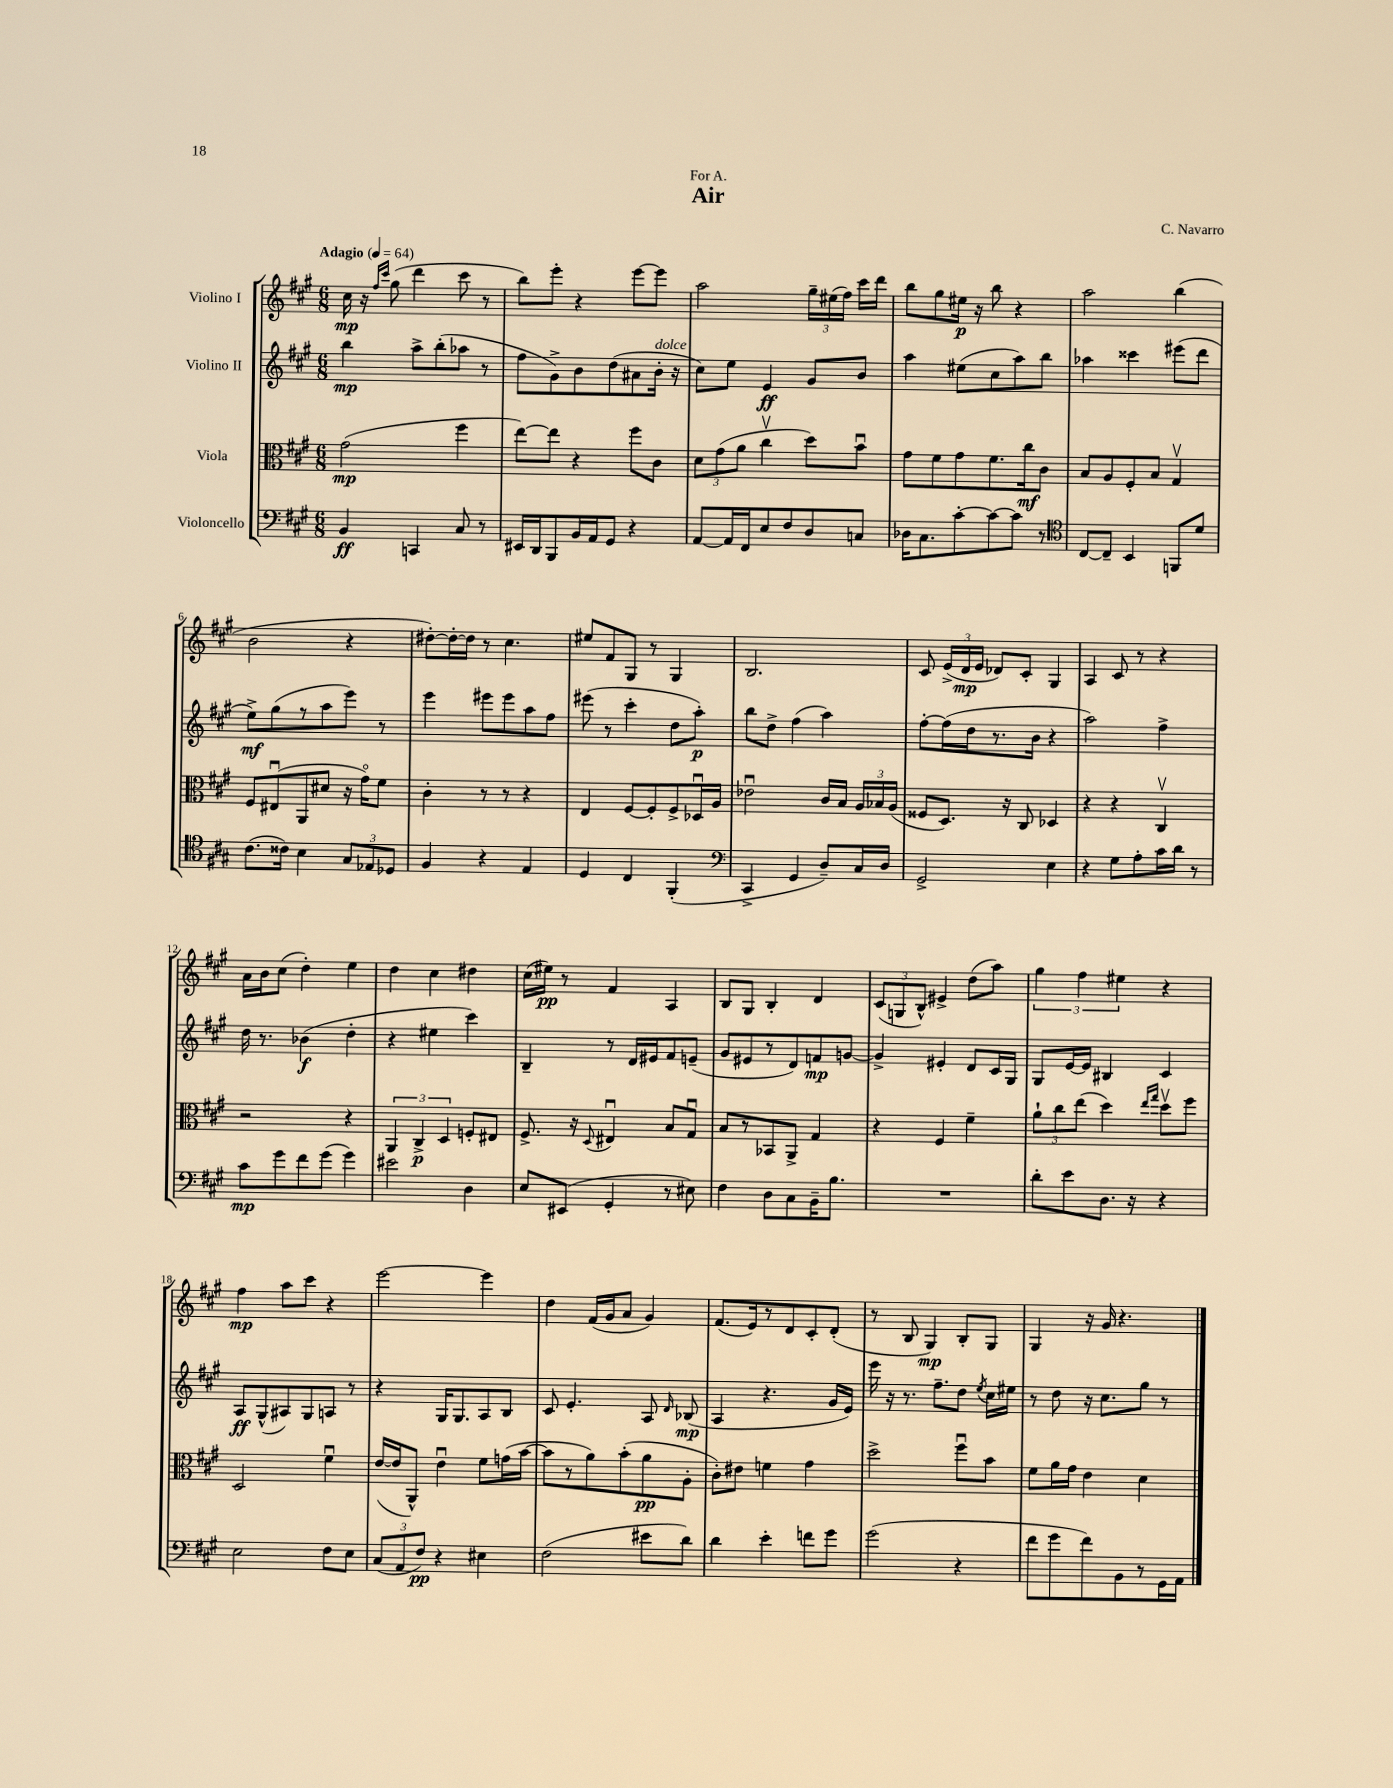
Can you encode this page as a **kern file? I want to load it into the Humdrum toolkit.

**kern	**kern	**kern	**kern
*staff4	*staff3	*staff2	*staff1
*clefF4	*clefC3	*clefG2	*clefG2
*k[f#c#g#]	*k[f#c#g#]	*k[f#c#g#]	*k[f#c#g#]
*M6/8	*M6/8	*M6/8	*M6/8
*MM64	*MM64	*MM64	*MM64
4BB/	(2g#\	4bb\	16cc#\
.	.	.	16r
.	.	.	16qqff#/LL
.	.	.	16qqccc#/JJ
.	.	.	(8gg#\
4CC/	.	8aa^\L	4ddd\
.	.	(8bb'\	.
8C#/	4ff#\	8aa-\J	8ccc#\
8r	.	8r	8r
=	=	=	=
16EE#/LL	[8ee\L)	8ff#\L	8bb\L)
16DD/J	.	.	.
8BBB/	8ee\]J	8g#^\)	8eee'\J
16BB/L	4r	8b\	4r
16AA/J	.	.	.
8GG#/J	.	(8dd\	.
4r	8ff#\L	8a#\	[8eee\L
.	8c#\J	16b'\Jk	8eee\]J
.	.	16r	.
=	=	=	=
[8AA/L	12d\L	8cc#\L)	2aa\
.	(12g#\	.	.
16AA/]L	.	8ee\J	.
.	12a\J	.	.
16FF#/J	.	.	.
8E/	4cc#v\	4e/	.
8F#/	.	.	.
8D/	8dd\L)	8g#/L	24gg#~\LL
.	.	.	(24ee#\
.	.	.	24ff#\JJ)
8C/J	8bu\J	8b/J	16ccc#\LL
.	.	.	16ddd\JJ
=	=	=	=
16D-\LK	8g#\L	4aa\	8bb\L
8.C#\	.	.	.
.	8f#\	.	8gg#\
[8c#'\	8g#\	(8ee#\L	16ee#\Jk
.	.	.	16r
8c#\_	8.f#\	8cc#\	8bb\
8c#\]J	.	8aa\)	4r
.	16cc#\k	.	.
8r	8c#\J	8bb\J	.
=	=	=	=
*clefC4	*	*	*
[8C#/L	8B/L	4aa-\	2aa\
8C#~/]J	8A/	.	.
4BB/	8F#'/	4ccc##\	.
.	8B/J	.	.
8FF/L	4G#v/	(8eee#\L	(4bb\
8d/J	.	8ddd\J	.
=	=	=	=
(8.c#\L	8F#/L	8ee^\L)	2b\
.	(8E#u/	(8gg#\	.
16c##\Jk)	.	.	.
4B\	8AA/	8r	.
.	8d#/J	8aa\	.
12G#/L	16r	8eee\J)	4r
.	16g#o\LK)	.	.
12E-/	.	.	.
.	8f#\J	8r	.
12D-/J	.	.	.
=	=	=	=
4F#/	4c#'\	4eee\	[8dd#'\L)
.	.	.	16dd#'\_L
.	.	.	16dd#\]JJ
4r	8r	8eee#\L	8r
.	8r	8eee#\	4.cc#\
4E/	4r	8aa\	.
.	.	8ff#\J	.
=	=	=	=
4D/	4E/	(8eee#\	8ee#/L
.	.	8r	8f#/
4C#/	[8F#/L	4ccc#'\	8G#/J
.	8F#'/]	.	8r
(4FF#'/	8F#^/	8dd\L	4G#/
.	16D-u/L	8aa'\J)	.
.	16A/JJ	.	.
=	=	=	=
*clefF4	*	*	*
4CC#^/	2e-u\	8bb\L	2.B/
.	.	8dd^\J	.
4GG#/	.	(4ff#\	.
8D~/L)	16c#/LL	4aa\)	.
.	16B/JJ	.	.
16C#/L	24A/LL	.	.
.	24B-/	.	.
16D/JJ	.	.	.
.	(24A/JJ	.	.
=	=	=	=
2GG#^/	8F##/L	[8ff#'\L	8c#/
.	8.D/J)	(16ff#\]L	(24e^/LL
.	.	.	24d/
.	.	16dd\J	.
.	.	.	24e/JJ
.	.	8.r	8d-/L)
.	16r	.	.
.	8C#/	.	8c#'/J
.	.	16b\Jk	.
4E\	4D-/	4r	4G#/
=	=	=	=
4r	4r	2aa\)	4A/
8G#\L	4r	.	8c#/
8A'\	.	.	8r
16c#\L	4C#v/	4ff#^\	4r
16d\JJ	.	.	.
8r	.	.	.
=	=	=	=
8c#\L	2r	16dd\	16a\LL
.	.	8.r	16b\J
8g#\	.	.	(8cc#\J
8f#\	.	(4b-\	4dd'\)
(8g#\J	.	.	.
4g#\)	4r	4dd'\	4ee\
=	=	=	=
2e#\	6AA/	4r	4dd\
.	6C#^/	.	.
.	.	4ee#\	4cc#\
.	6D/	.	.
4D\	8F'/L	4ccc#\)	4dd#\
.	8E#/J	.	.
=	=	=	=
8E/L	8.F#^/	4B~/	(16cc#\LL
.	.	.	16ee#\JJ)
(8EE#/J	.	.	8r
.	16r	.	.
.	8qqD/	.	.
4GG#'/	4E#u/	8r	4f#/
.	.	16d/LL	.
.	.	16e#/J	.
8r	8B/L	8f#/	4A/
8E#\)	8G#u/J	(8e~/J	.
=	=	=	=
4F#\	8B/L	8g#/L	8B/L
.	8r	8e#/	8G#/J
8D\L	8BB-/	8r	4B'/
8C#\	8AA^/J	8d/)	.
16BB~\K	4G#/	8f/	4d/
8.B\J	.	.	.
.	.	[8g/J	.
=	=	=	=
2.r	4r	4g^/]	(12c#/L
.	.	.	12G/
.	.	.	12B^^/J)
.	4F#/	4e#'/	4e#^/
.	4f#~\	8d/L	(8dd\L
.	.	16c#/L	8aa\J)
.	.	16G#/JJ	.
=	=	=	=
8d'\L	12a`\L	8G#/L	6gg#\
.	12cc#\	.	.
8e\	.	[16e/L	.
.	(12ee\J	.	6ff#\
.	.	16e/]JJ	.
8.D\J	4dd\)	4B#/	.
.	.	.	6ee#\
16r	.	.	.
.	16qqee/LL	.	.
.	16qqgg#/JJ	.	.
4r	8ddv\L	4c#/	4r
.	8ff#\J	.	.
=	=	=	=
2E\	2D/	8A/L	4ff#\
.	.	(8G#^^/	.
.	.	8A#/)	8aa\L
.	.	8G#/	8ccc#\J
8F#\L	4f#u\	8A/J	4r
8E\J	.	8r	.
=	=	=	=
(12C#/L	([16e/LL	4r	[2eee\
.	16e/]J	.	.
12AA/	.	.	.
.	8AA^^/J)	.	.
12F#/J)	.	.	.
4r	4eu\	16G#/LK	.
.	.	8.G#/	.
4E#\	8f#\L	8A/	4eee\]
.	(16g\L	8B/J	.
.	[16b\JJ	.	.
=	=	=	=
(2F#\	8b\]L	8c#/	4dd\
.	8r	4.e'/	.
.	8a\)	.	(16f#/LL
.	.	.	16g#/J
.	(8b'\	.	8a/J
8e#\L	8a\	8A/	4g#/)
.	.	16qqd/	.
8d\J)	8A'\J	(8B-/	.
=	=	=	=
4d\	8c#'\L)	4A/	(8.f#/L
.	8e#\J	.	.
.	.	.	16e/k)
4e'\	4f\	4.r	8r
.	.	.	8d/
8f\L	4g#\	.	8c#'/
8g#\J	.	16g#/LL	(8d'/J
.	.	16e/JJ)	.
=	=	=	=
(2g#\	2dd^\	16eee\	8r
.	.	16r	.
.	.	8.r	8B/
.	.	.	4G#/)
.	.	8.ff#~\L	.
4r	8ff#u\L	8dd\J	8B'/L
.	.	8qee/	.
.	8b\J	16cc#\LL	8G#/J
.	.	16ee#\JJ	.
=	=	=	=
8f#\L	8f#\L	8r	4G#/
8g#\	16a\L	8dd\	.
.	16g#\JJ	.	.
8f#\)	4e\	16r	16r
.	.	8.cc#\L	16g#/
8BB\	.	.	4.r
8r	4d\	8gg#\J	.
16GG#\L	.	8r	.
16AA\JJ	.	.	.
==	==	==	==
*-	*-	*-	*-
